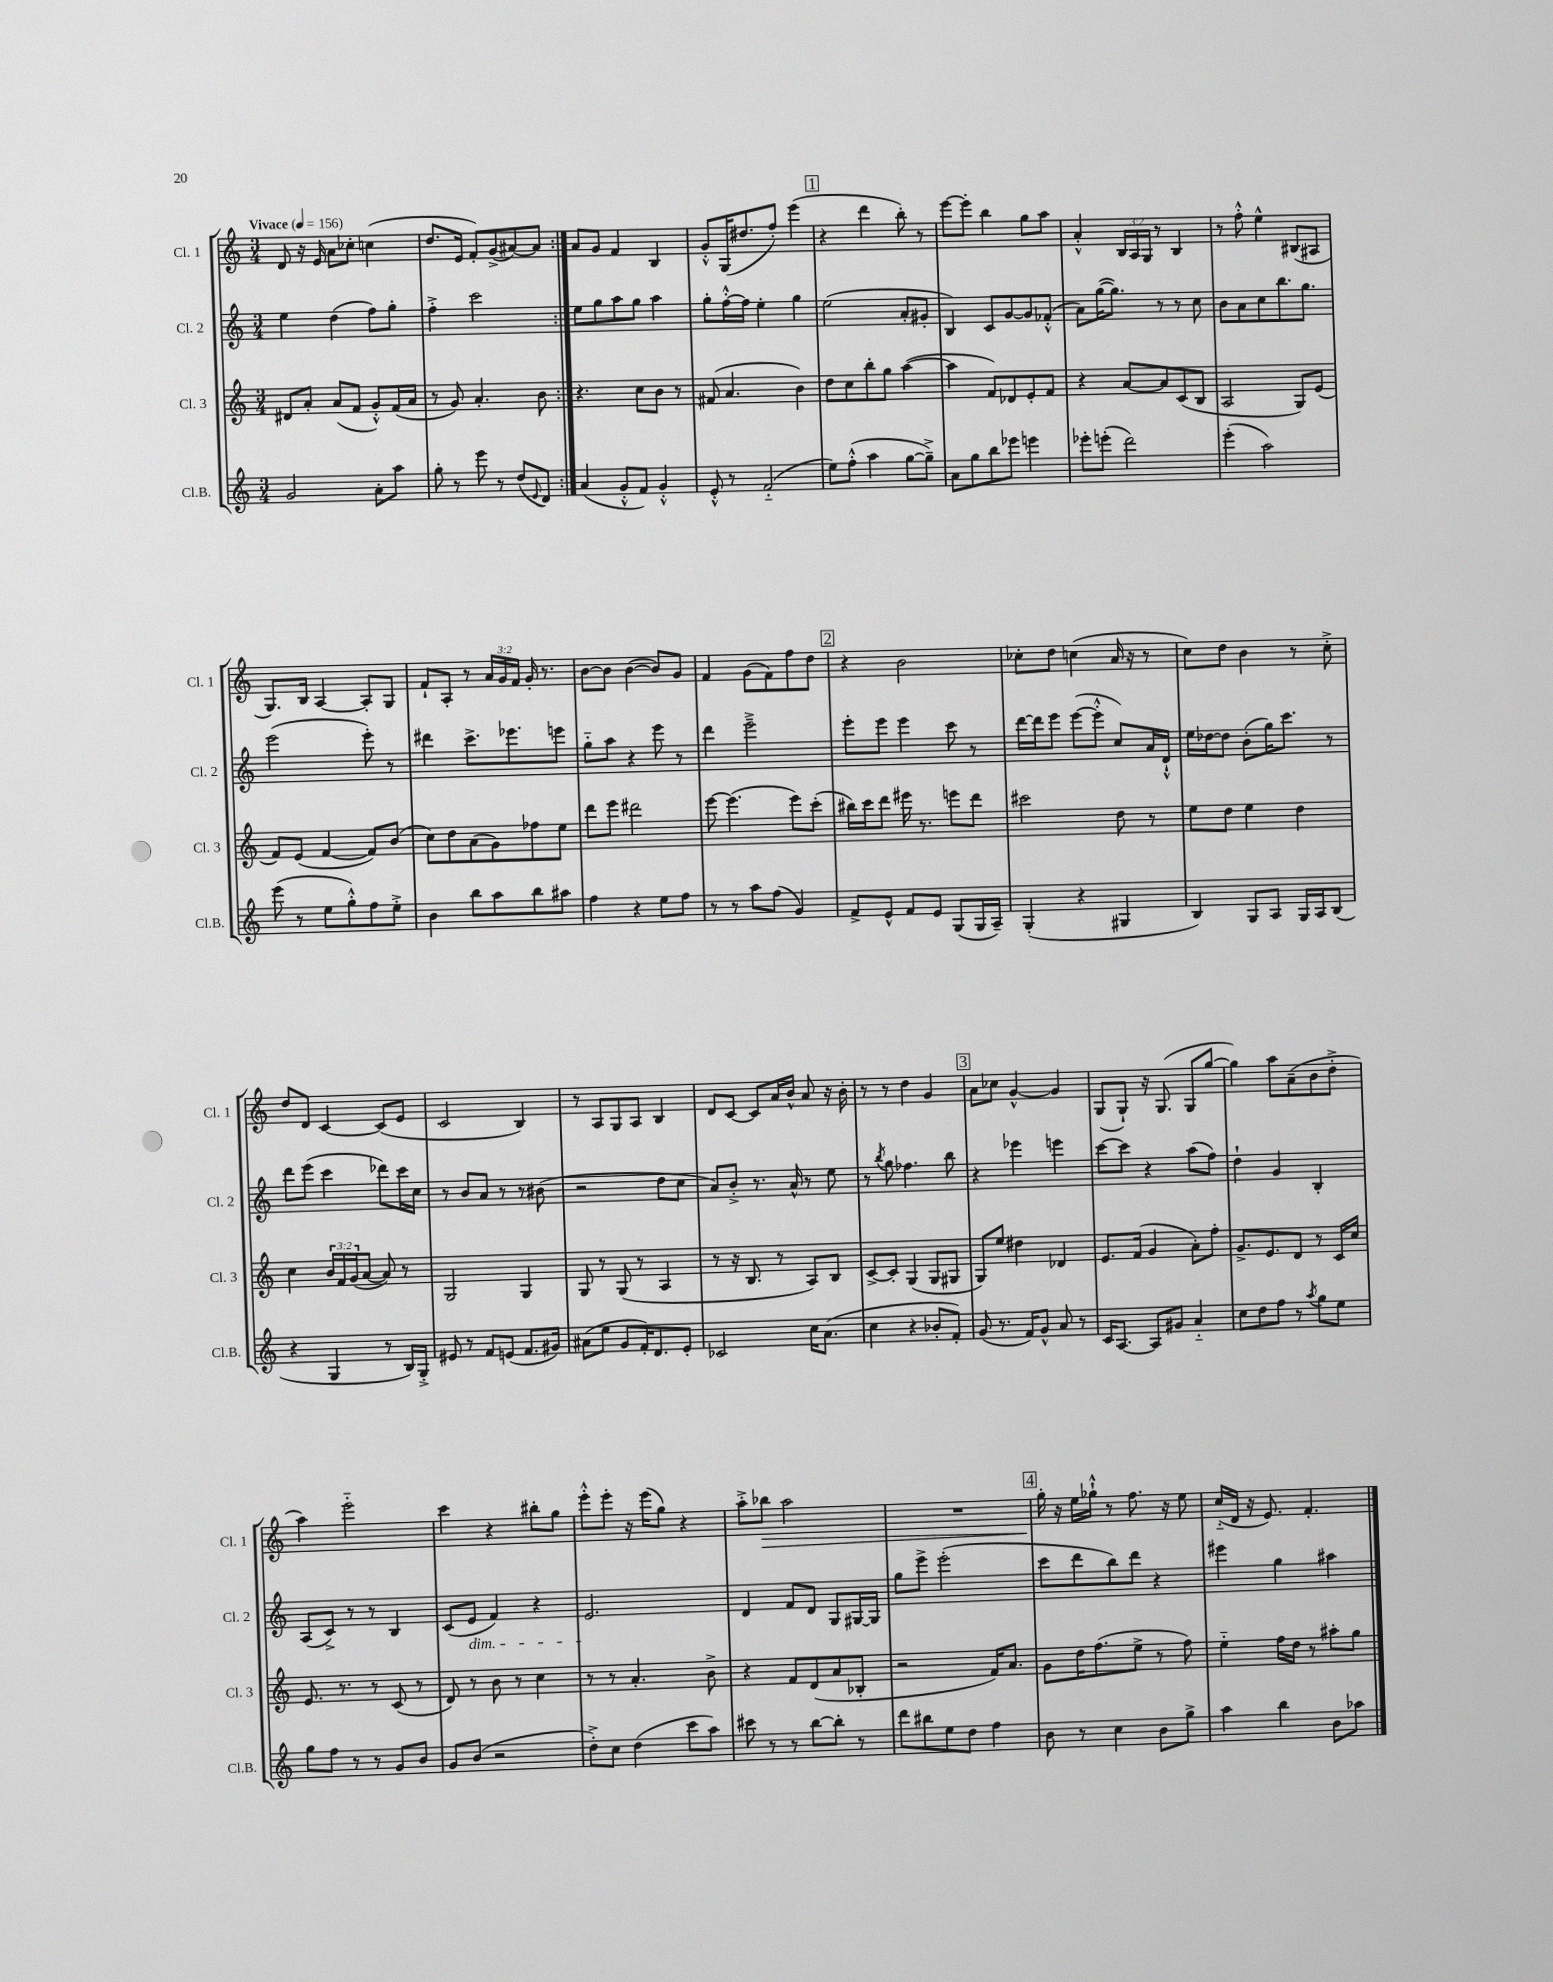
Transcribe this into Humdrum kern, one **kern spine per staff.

**kern	**kern	**kern	**kern	**dynam
*part4	*part3	*part2	*part1	*part1
*staff4	*staff3	*staff2	*staff1	*staff1
*I"Cl.B.	*I"Cl. 3	*I"Cl. 2	*I"Cl. 1	*
*I'Cl.B.	*I'Cl. 3	*I'Cl. 2	*I'Cl. 1	*
*clefG2	*clefG2	*clefG2	*clefG2	*
*k[]	*k[]	*k[]	*k[]	*
*M3/4	*M3/4	*M3/4	*M3/4	*
*MM156	*MM156	*MM156	*MM156	*
=1	=1	=1	=1	=1
!	!	!	!LO:TX:a:B:t=Vivace	!
2g/	8d#X/L	4ee\	8d/	.
.	8a'/J	.	16r	.
.	.	.	16e/	.
.	(8a/L	(4dd\	8a\L	.
.	8f/J	.	8cc-X'\J	.
8a'\L	8g'^^/L)	8ff\L)	(4ccn\	.
8aa\J	(16f/L	8gg'\J	.	.
.	16a/JJ	.	.	.
=2	=2	=2	=2	=2
8gg'\	8r	4ff'^\	8.dd/L	.
8r	8g/)	.	.	.
.	.	.	16e/Jk	.
8eee\	4.a'/	2ccc\	8f'/L)	.
8r	.	.	(8g^/	.
(8dd/L	.	.	[8a#X/)	.
8qqe/	.	.	.	.
8d/J)	8b\	.	8a#/J]	.
=3:|!	=3:|!	=3:|!	=3:|!	=3:|!
(4a/	4.r	8ee\L	8a/L	.
.	.	8gg\	8g/J	.
8g'^^/L	.	8aa\	4f/	.
8f/J)	8cc\L	8gg\J	.	.
4g'^^/	8b\J	4aa\	4B/	.
.	8r	.	.	.
=4	=4	=4	=4	=4
8e'^^/	(8f#X/	8gg'\L	8g'^^/L	.
8r	4.a/	[16ff'^^\L	(16G/K	.
.	.	16ff\JJ]	8.dd#X/	.
(2f/	.	4ee'\	.	.
.	.	.	8ff'/J)	.
.	4b\)	4gg\	(4eee\	.
!!LO:REH:place=s1:t=1
=5	=5	=5	=5	=5
8ee\L)	8dd\L	(2ee\	4r	.
(8ff'^^\J	8cc\	.	.	.
4aa\	8bb'\	.	4ddd\	.
.	8gg\J	.	.	.
[8gg\L	([4aa\	8a'/L	8bb'\)	.
8gg~^\J])	.	8g#X'/J	8r	.
=6	=6	=6	=6	=6
8a\L	4aa\]	4B/)	[8eee\L	.
8gg\	.	.	8eee'\J]	.
8bb\	8f/L)	8c/L	4bb\	.
8eee-X\J	8d-X/	[8g/	.	.
4eeen\	8e'/	8g/]	8gg\L	.
.	8f/J	(8f-X'^^/J	8aa\J	.
=7	=7	=7	=7	=7
8eee-X'\L	4r	8a\L)	4a'^^/	.
(8eeen'\J	.	([16gg\K	.	.
.	.	8.gg\J])	.	.
2ddd\)	[8a/L	.	24B/LL	.
.	.	.	24A/	.
.	.	.	24G/JJ	.
.	8a/]	8r	8r	.
.	(8c/	8r	4B/	.
.	8B/J	8cc\	.	.
=8	=8	=8	=8	=8
(4eee'\	2A/	8b\L	8r	.
.	.	8a\	8ff'^^\	.
2aa\)	.	8cc\	4ee^^\	.
.	.	8.bb\	.	.
.	8G/L)	.	(8B#X/L	.
.	.	8.gg\J	.	.
.	(8e/J	.	8A#X/J	.
!!LO:LB:g=z
=9	=9	=9	=9	=9
(8eee\	8f/L)	(2eee\	8.G/L)	.
8r	(8e/J	.	.	.
.	.	.	16B/Jk	.
8ee\L	[4f/	.	[4A/	.
8gg'^^\)	.	.	.	.
8ff\	8f/L])	8eee'\)	8A'/L]	.
8ee'^\J	(8b/J	8r	8G/J	.
=10	=10	=10	=10	=10
4b\	8cc\L)	4ddd#X\	8f`/L	.
.	8dd\	.	8A'/J	.
8bb\L	(8a\	8.ccc^\L	8r	.
8aa\	8g\)	.	24a/LL	.
.	.	.	24g/	.
.	.	8.eee-X\	.	.
.	.	.	24f/JJ	.
8bb\	8ff-X\	.	16g'/	.
.	.	.	8.r	.
8aa#X\J	8ee\J	8eeen\J	.	.
=11	=11	=11	=11	=11
4ff\	8ddd\L	8gg\L	[8b\L	.
.	8eee\J	8aa\J	8b\J]	.
4r	2ddd#X\	4r	([4b\	.
8ee\L	.	8eee\	8b/L])	.
8ff\J	.	8r	8g/J	.
=12	=12	=12	=12	=12
8r	[8eee\	4ddd\	4f/	.
8r	(4.eee\]	.	.	.
8aa\L	.	2eee~^\	(8g\L	.
(8ff\J	.	.	8f\)	.
4g/)	8eee\L)	.	8ff\	.
.	(8ccc'\J	.	8dd\J	.
!!LO:REH:place=s1:t=2
=13	=13	=13	=13	=13
8f^/L	16bb#X\LL)	8eee'\L	4r	.
.	16ccc\J	.	.	.
8e^^/J	8ddd\J	8eee\J	.	.
8f/L	16eee#X\	4eee\	2b\	.
.	8.r	.	.	.
8e/J	.	.	.	.
(8G/L	8eeen\L	8ccc\	.	.
16G/L	8ddd\J	8r	.	.
16A~/JJ)	.	.	.	.
=14	=14	=14	=14	=14
(4G'/	2ccc#X\	[16ddd\LL	8cc-X'\L	.
.	.	16ddd\J]	.	.
.	.	8eee\J	8dd\J	.
4r	.	([8eee\L	(4ccn\	.
.	.	8eee'^^\J]	.	.
4G#X/	8dd\	8cc/L)	16a/	.
.	.	.	16r	.
.	8r	16a/L	8r	.
.	.	16d`^^/JJ	.	.
=15	=15	=15	=15	=15
4B/)	8ee\L	16ee\LL	8cc\L)	.
.	.	[16dd-X\J	.	.
.	8dd\J	8dd-\J]	8dd\J	.
8G/L	4ee\	(8b'\L	4b\	.
8A/J	.	16gg\K)	.	.
.	.	8.ccc\J	.	.
16G/LL	4dd\	.	8r	.
16A/J	.	.	.	.
(8B/J	.	8r	8cc'^\	.
!!LO:LB:g=z
=16	=16	=16	=16	=16
4r	4cc\	8ddd\L	8dd/L	.
.	.	(8eee\J	8d/J	.
4G/	24b/LL	4ccc\	[4c/	.
.	24f/	.	.	.
.	(24g/J	.	.	.
.	[8a/J	.	.	.
8r	8a/])	8ddd-X\L)	(8c/L]	.
16B/LL)	8r	16ccc\L	8e/J	.
16G'^/JJ	.	16cc\JJ	.	.
=17	=17	=17	=17	=17
8e#X/	2G/	8r	2c/	.
8r	.	8b/L	.	.
8f/L	.	8a/J	.	.
(8en/J	.	8r	.	.
8.f/L	4G/	8r	4B/)	.
.	.	(8b#X\	.	.
16g#X/Jk)	.	.	.	.
=18	=18	=18	=18	=18
(8a#X\L	8G/	2r	8r	.
8ee\J	8r	.	8A/L	.
8g/L	(8G/	.	8G/	.
16f'/K)	8r	.	8A/J	.
8.d/	.	.	.	.
.	4A/	8dd\L	4B/	.
8e'/J	.	8cc\J	.	.
=19	=19	=19	=19	=19
2c-X/	8r	8a/L)	8d/L	.
.	16r	8b'^/J	[8c/J	.
.	8.B/	.	.	.
.	.	8.r	8c/L]	.
.	8r	.	16a/L	.
.	.	16a^^/	16b^^/JJ	.
16cc\KL	8A/L)	8r	8a/	.
(8.a\J	.	.	.	.
.	8B/J	8ee\	16r	.
.	.	.	16b'\	.
=20	=20	=20	=20	=20
4cc\	[8c^/L	8r	8r	.
.	.	8qbb/	.	.
.	8c'/J]	8gg\	8r	.
4r	(4G/	4.ff-X\	4dd\	.
8b-X'/L	8G/L	.	4g/	.
8f'/J)	8G#X/J	8bb\	.	.
!!LO:REH:place=s1:t=3
=21	=21	=21	=21	=21
(8g/	8G/L)	4r	8a\L	.
8.r	8ee/J	.	8cc-X\J	.
.	4dd#X\	4eee-X\	[4g^^/	.
16f/KL)	.	.	.	.
8g^^/J	.	.	.	.
8a/	4d-X/	4eeen\	4g/]	.
8r	.	.	.	.
=22	=22	=22	=22	=22
16c/KL	8.e/L	[8ccc\L	(8G/L	.
[8.A/J	.	.	.	.
.	.	8ccc\J]	8G`/J)	.
.	(16f/Jk	.	.	.
8A/L]	4g/	4r	16r	.
.	.	.	(8.G/	.
8g#X/J	.	.	.	.
4a/	8a'\L)	(8aa\L	8G/L	.
.	8ff'\J	8ff\J)	[8gg/J	.
=23	=23	=23	=23	=23
8cc\L	8.g^/L	4dd`\	4gg\])	.
8dd\	.	.	.	.
.	8.e/	.	.	.
8ff\J	.	4g/	8aa\L	.
8r	8d/J	.	(8a~\	.
8qaa/	.	.	.	.
8gg\L	8r	4B'/	8b\	.
8ee\J	16c/LL	.	8dd'^\J	.
.	16cc/JJ	.	.	.
!!LO:LB:g=z
=24	=24	=24	=24	=24
8gg\L	8.e/	(8A/L	4aa\)	.
8ff\J	.	8c^/J)	.	.
.	8.r	.	.	.
8r	.	8r	2eee\	.
8r	8r	8r	.	.
8g/L	(8c/	4B/	.	.
8b/J	8r	.	.	.
=25	=25	=25	=25	=25
8g/L	8d/)	(8c/L	4ccc\	.
!	!	!LO:TX:b:i:t=dim.	!	!
(8b/J	8r	8e/J	.	.
2r	8b\	4f/)	4r	.
.	8r	.	.	.
.	4cc\	4r	8bb#X'\L	.
.	.	.	8gg\J	.
=26	=26	=26	=26	=26
8dd'^\L)	8r	2.e/	8eee'^^\L	.
8cc\J	8r	.	8eee'\J	.
(4dd\	4.a'/	.	16r	.
.	.	.	(16eee\KL	.
.	.	.	8gg\J)	.
8ccc\L	.	.	4r	.
8aa\J)	8b^\	.	.	.
=27	=27	=27	=27	=27
8ccc#X\	4r	4d/	8aa'^\L	.
!	!	!	!	!LO:HP:b
8r	.	.	8bb-X\J	>
8r	8f/L	8f/L	2aa\	.
[8bb\L	(8d/	8d/J	.	.
8bb'\J]	8a/	8G/L	.	.
8r	8B-X'/J	[16G#X/L	.	.
.	.	16G#/JJ]	.	.
=28	=28	=28	=28	=28
8ddd\L	2r	8gg\L	2.r	.
8bb#X\	.	8eee^\J	.	.
8ee\	.	(2eee'\	.	.
8dd\J	.	.	.	.
4ff\	16f/KL)	.	.	.
.	8.a/J	.	.	.
!!LO:REH:place=s1:t=4
=29	=29	=29	=29	=29
8b\	8g\L	8ccc\L	16gg'\	.
.	.	.	16r	]
8r	16dd\K	8ddd\	16ee\LL	.
.	(8.ff\	.	16gg-X`^^\JJ	.
4cc\	.	8bb\)	8r	.
.	8ee^\J	8ddd\J	8.ff\	.
8b\L	8r	4r	.	.
.	.	.	16r	.
8gg^\J	8ff\)	.	8ee\	.
=30	=30	=30	=30	=30
4aa\	4ee\	4eee#X\	(16cc/LL	.
.	.	.	16d/JJ	.
.	.	.	16r	.
.	.	.	8.e/)	.
4bb\	16ff\LL	4gg\	.	.
.	16dd\JJ	.	.	.
.	8r	.	4.f'/	.
8b\L	8aa#X'\L	4aa#X\	.	.
8aa-X\J	8gg\J	.	.	.
==	==	==	==	==
*-	*-	*-	*-	*-
